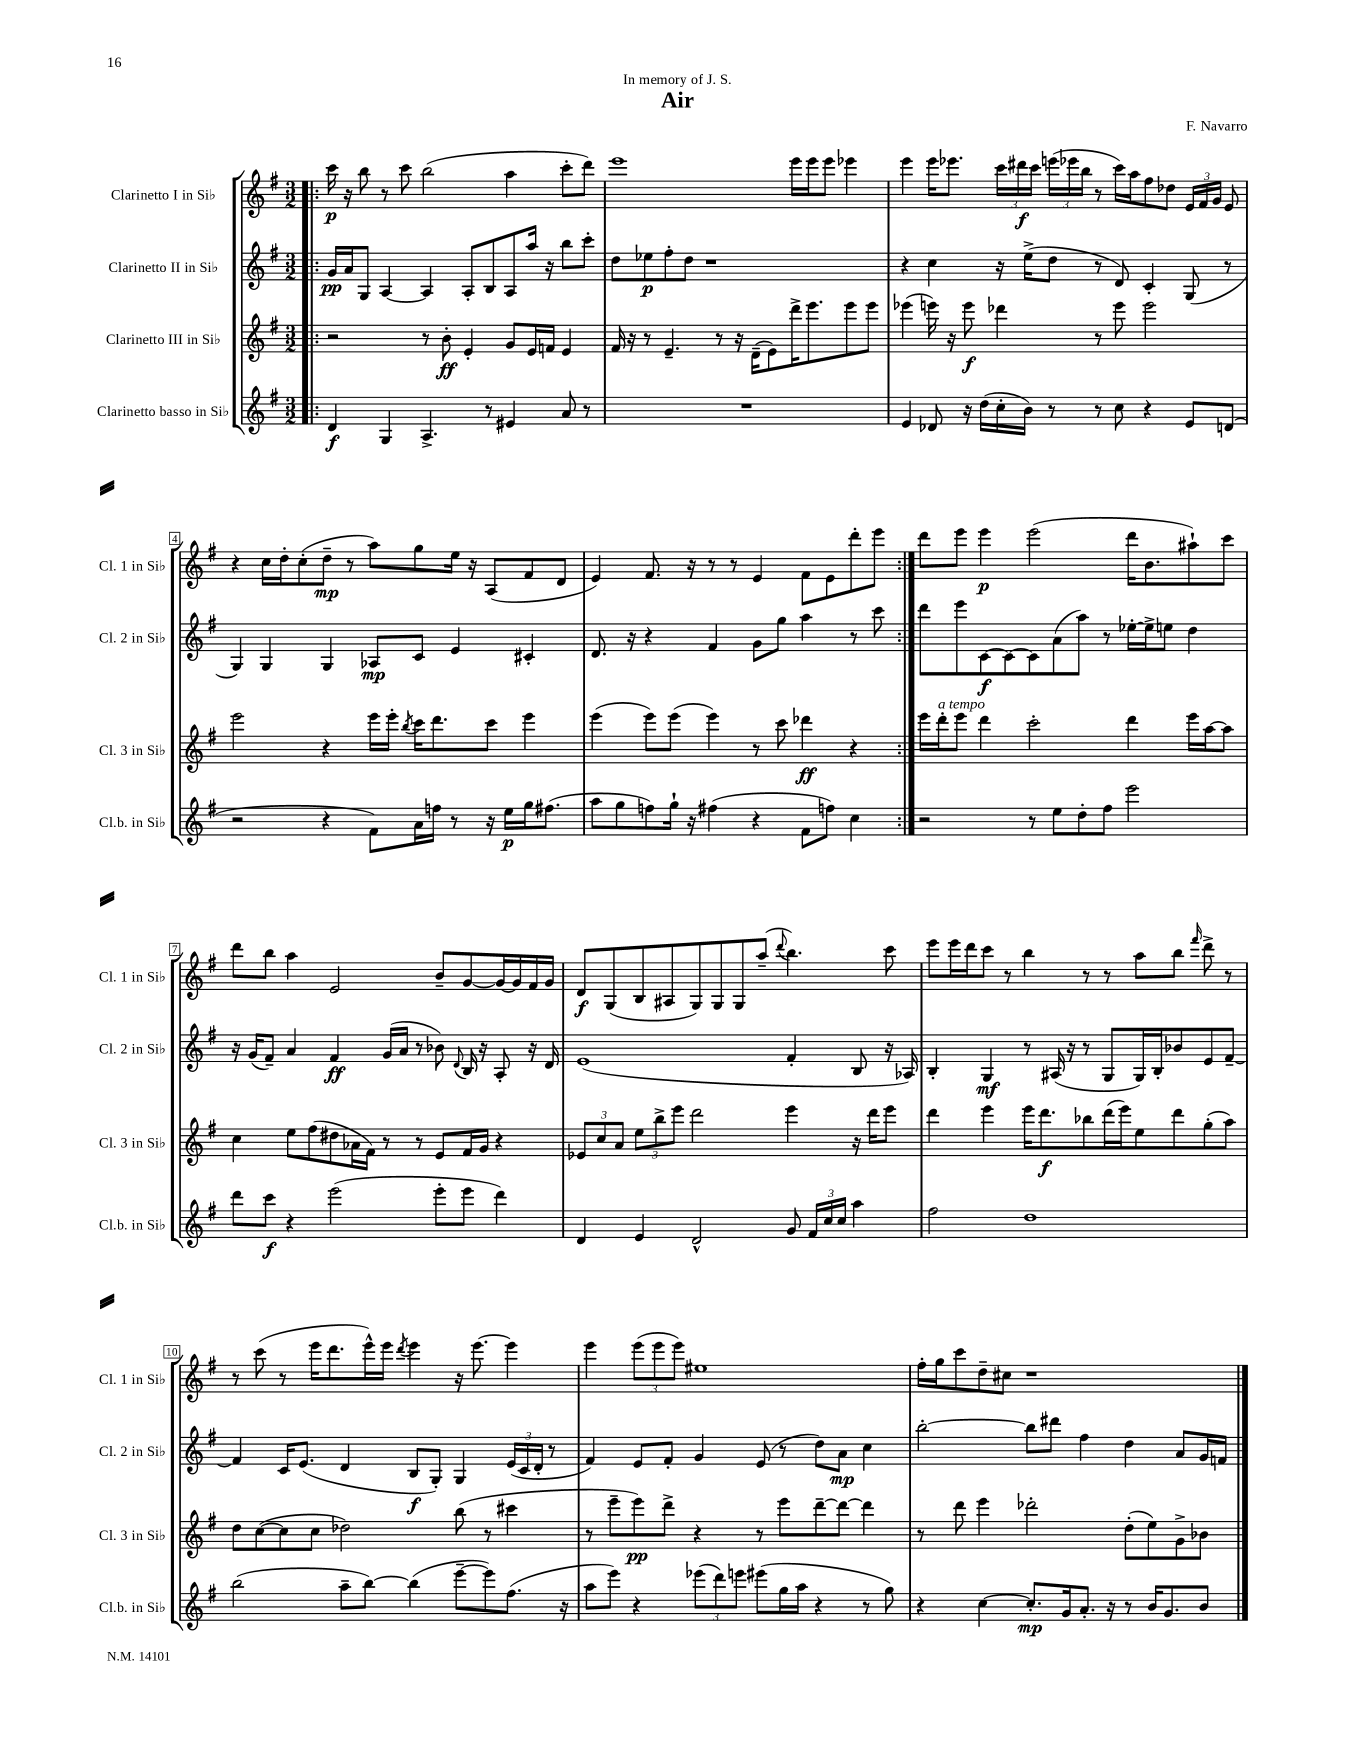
\header { title = "Air" composer = "F. Navarro" dedication = "In memory of J. S." }
<<
\new StaffGroup <<
\new Staff = "s0" \with { instrumentName = "Clarinetto I in Sib" shortInstrumentName = "Cl. 1 in Sib" } {
    \clef treble \key g \major \numericTimeSignature \time 3/2
    \autoBeamOff \repeat volta 2 { \bar ".|:" c'''16\p r16 b''8 r8 c'''8 b''2( a''4 c'''8[-. d'''8]) |
    e'''1 e'''16[ e'''16 e'''8] ees'''4 |
    e'''4 e'''16[ ees'''8.] \tuplet 3/2 { c'''16[ dis'''16\f c'''16] } \tuplet 3/2 { e'''16[( ees'''16 b''16] } r8 c'''16[) a''16 fis''8 des''8] \tuplet 3/2 { e'16[ fis'16 g'16] } e'8 |
    r4 c''16[ d''16-. c''8-.( d''8]--\mp r8 a''8[) g''8 e''16] r16 a8[( fis'8 d'8] |
    e'4) fis'8. r16 r8 r8 e'4 fis'8[ e'8 d'''8-. e'''8] | }
    d'''8[ e'''8] e'''4\p e'''2( d'''16[ b'8. ais''8-!) c'''8] |
    d'''8[ b''8] a''4 e'2 b'8[-- g'8~ g'16~ g'16 fis'16 g'16] |
    d'8[\f g8( b8 ais8 g8) g8 g8 a''8]--( \appoggiatura { d'''8 } b''4.) c'''8 |
    e'''8[ e'''16 d'''16 c'''8] r8 b''4 r8 r8 a''8[ b''8] \grace { fis'''16 } d'''8-> r8 |
    r8 c'''8( r8 e'''16[ d'''8. e'''16-^) e'''16] \acciaccatura { d'''8 } e'''4 r16 e'''8.~ e'''4 |
    e'''4 \tuplet 3/2 { e'''8[( e'''8 e'''8]) } eis''1 |
    fis''16[-. g''16 c'''8 d''8-- cis''8] r1 \bar "|." |
}
\new Staff = "s1" \with { instrumentName = "Clarinetto II in Sib" shortInstrumentName = "Cl. 2 in Sib" } {
    \clef treble \key g \major \numericTimeSignature \time 3/2
    \autoBeamOff \repeat volta 2 { \bar ".|:" g'16[\pp a'16 g8] a4~ a4 a8[-. b8 a8 a''16] r16 b''8[ c'''8]-. |
    d''8[ ees''8\p fis''8-. d''8] r1 |
    r4 c''4 r16 e''16[->( d''8] r8 d'8) c'4-. g8( r8 |
    g4) g4 g4 aes8[\mp c'8] e'4 cis'4-. |
    d'8. r16 r4 fis'4 g'8[ g''8] a''4 r8 c'''8 | }
    d'''8[ e'''8 c'8~\f c'8~ c'8 a'8( a''8]) r8 ees''16[~-. ees''16-> e''8] d''4 |
    r16 g'16[( fis'8]--) a'4 fis'4\ff g'16[( a'16] r8 bes'8) \appoggiatura { d'8 } b16 r16 a8-. r16 d'16 |
    e'1( fis'4-. b8 r16 aes16) |
    b4-. g4\mf r8 ais16( r16 r8 g8[ g16) b16-. bes'8 e'8 fis'8]~-- |
    fis'4 c'16[ e'8.]( d'4 b8[\f g8]-.) g4 \tuplet 3/2 { e'16[( c'16 d'16]-. } r8 |
    fis'4) e'8[ fis'8]-. g'4 e'8( r8 d''8[) a'8]\mp c''4 |
    b''2~-. b''8[ dis'''8] fis''4 d''4 a'8[ g'16 f'16] \bar "|." |
}
\new Staff = "s2" \with { instrumentName = "Clarinetto III in Sib" shortInstrumentName = "Cl. 3 in Sib" } {
    \clef treble \key g \major \numericTimeSignature \time 3/2
    \autoBeamOff \repeat volta 2 { \bar ".|:" r2 r8 b'8-.\ff e'4-. g'8[ e'16 f'16] e'4 |
    fis'16 r16 r8 e'4.-- r8 r16 d'16[--( e'8) d'''16-> e'''8. e'''8 e'''8] |
    ees'''4( e'''16) r16 e'''8\f des'''4 r8 e'''8 e'''2 |
    e'''2 r4 e'''16[ e'''16]-. \acciaccatura { b''8 } c'''16[ d'''8. c'''8] e'''4 |
    e'''4( e'''8[) e'''8]( e'''4) r8 c'''8 des'''4\ff r4 | }
    e'''16[ d'''16-.^\markup { \italic "a tempo" } e'''8] d'''4 c'''2-. d'''4 e'''16[ a''16~ a''8] |
    c''4 e''8[ fis''8( dis''8 aes'16 fis'16]) r8 r8 e'8[ fis'16 g'16] r4 |
    \tuplet 3/2 { ees'8[ c''8 a'8] } \tuplet 3/2 { e''8[ b''8-> e'''8] } d'''2 e'''4 r16 d'''16[ e'''8] |
    d'''4 e'''4 e'''16[ d'''8.\f bes''8 d'''16( e'''16) e''8 d'''8 g''8-.( a''8]) |
    d''8[ c''8~( c''8 c''8] des''2) b''8( r8 cis'''4 |
    r8 e'''8[-- e'''8\pp) d'''8]-> r4 r8 e'''8[ d'''8~-- d'''8]~ d'''4 |
    r8 d'''8 e'''4 des'''2-. d''8[-.( e''8) g'8-> bes'8] \bar "|." |
}
\new Staff = "s3" \with { instrumentName = "Clarinetto basso in Sib" shortInstrumentName = "Cl.b. in Sib" } {
    \clef treble \key g \major \numericTimeSignature \time 3/2
    \autoBeamOff \repeat volta 2 { \bar ".|:" d'4\f g4 a4.-> r8 eis'4 a'8 r8 |
    R1. |
    e'4 des'8 r16 d''16[( c''16-. b'16]) r8 r8 c''8 r4 e'8[ d'8]( |
    r2 r4 fis'8[) a'16 f''16] r8 r16 e''16[\p g''16 fis''8.]( |
    a''8[ g''8 f''8) g''16]-! r16 fis''4( r4 fis'8[ f''8]) c''4 | }
    r2 r8 e''8[ d''8-. fis''8] e'''2 |
    d'''8[ c'''8]\f r4 e'''2( e'''8[-. e'''8] d'''4) |
    d'4 e'4 d'2-^ g'8 \tuplet 3/2 { fis'16[ c''16 c''16] } a''4 |
    fis''2 d''1 |
    b''2( a''8[-- b''8]~) b''4( e'''8[~-- e'''8) fis''8.]( r16 |
    a''8[ e'''8]) r4 \tuplet 3/2 { ees'''8[( d'''8) e'''8] } eis'''8[( g''16 a''16] r4 r8 g''8) |
    r4 c''4~ c''8.[-.\mp g'16 a'8.]-. r16 r8 b'16[ g'8. b'8] \bar "|." |
}
>>
>>
\layout { \context { \Score \override BarNumber.stencil = #(make-stencil-boxer 0.1 0.3 ly:text-interface::print) } }
